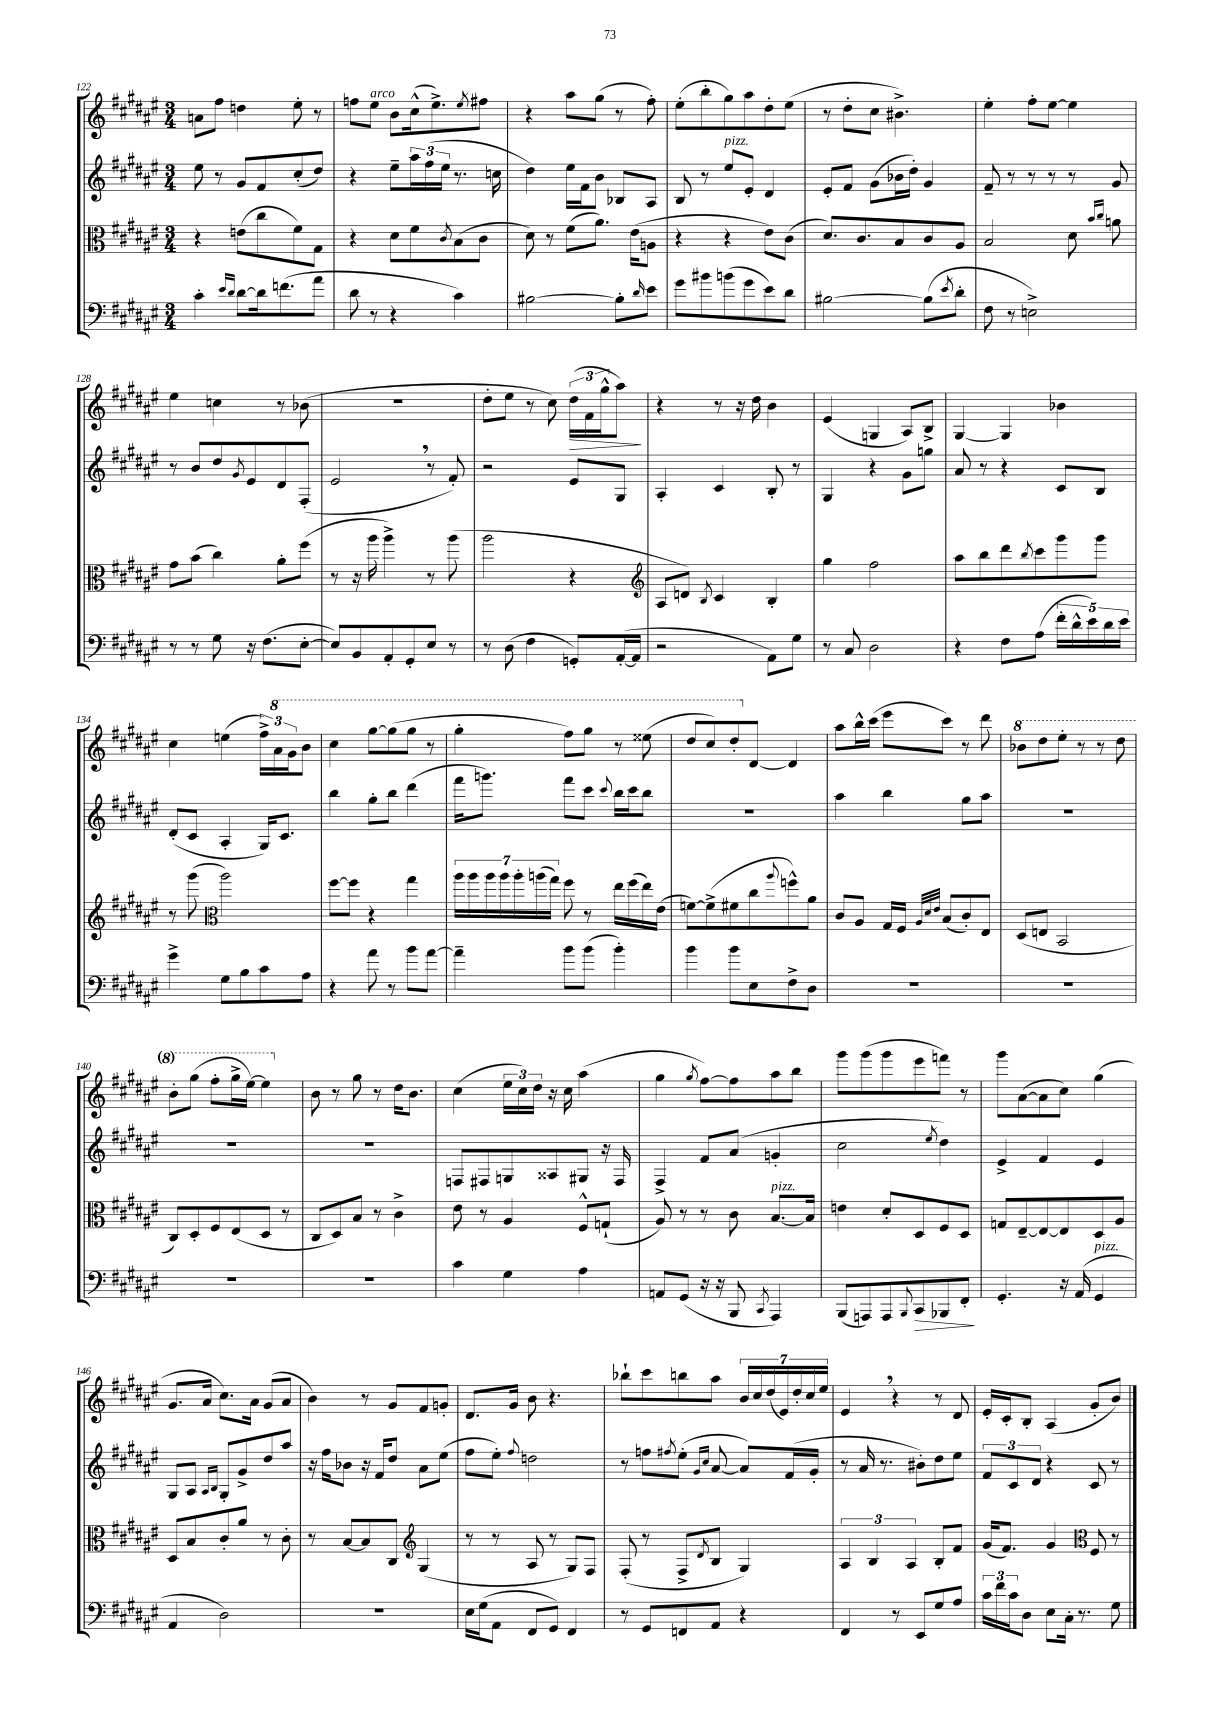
<<
\new StaffGroup <<
\new Staff = "s0" {
    \clef treble \key fis \major \numericTimeSignature \time 3/4
    a'8 fis''8 d''4 eis''8-. r8 |
    f''8 eis''8^\markup { \italic "arco" } b'8 cis''16-^( eis''8.->) \acciaccatura { eis''8 } fis''8 |
    r4 ais''8 gis''8( r8 fis''8-.) |
    eis''8-.( b''8-. gis''8) ais''8 dis''8-. eis''8( |
    r8 dis''8-. cis''8 bis'4.->) |
    eis''4-. fis''8-. eis''8~ eis''4 |
    eis''4 c''4 r8 bes'8( |
    R2. |
    dis''8-. eis''8 r8 cis''8) \tuplet 3/2 { dis''16\>( fis'16 gis''16-^ } ais''8\!) |
    r4 r8 r16 dis''16 b'4 |
    eis'4( g4 ais8) b8-> |
    gis4~ gis4 bes'4 |
    cis''4 e''4( \tuplet 3/2 { fis''16->) \ottava #1 ais''16 gis''16 } b''8 |
    cis'''4 gis'''8~ gis'''8( gis'''8 r8 |
    gis'''4-. fis'''8) gis'''8 r8 eisis'''8( |
    dis'''8 cis'''8) dis'''8-. \ottava #0 dis'8~ dis'4 |
    ais''8 b''16-^ cis'''16( eis'''8 cis'''8) r8 dis'''8 |
    \ottava #1 bes''8 dis'''8 eis'''8-. r8 r8 dis'''8 |
    b''8-. gis'''8( fis'''8-. gis'''16-> eis'''16~) eis'''4 \ottava #0 |
    b'8 r8 gis''8 r8 dis''16 b'8. |
    cis''4( \tuplet 3/2 { eis''16 cis''16) dis''16 } r16 cis''16 ais''4( |
    gis''4 \acciaccatura { gis''8 } fis''8~) fis''8 ais''8 b''8 |
    gis'''8 gis'''8( gis'''8 eis'''8 f'''8) r8 |
    gis'''8 ais'8~( ais'8 cis''8) gis''4( |
    gis'8. ais'16 cis''8.) ais'16 gis'8( ais'8 |
    b'4) r8 gis'8 fis'8 g'8-. |
    dis'8. gis'16 b'8 r4. |
    bes''8-! cis'''8 b''8 ais''8 \tuplet 7/4 { b'16 cis''16 dis''16( eis'16) dis''16-. cis''16 eis''16 } |
    eis'4 \breathe r4 r8 dis'8 |
    eis'16-. cis'16-. b8-. ais4( gis'8-. b'8) \bar "|." |
}
\new Staff = "s1" {
    \clef treble \key fis \major \numericTimeSignature \time 3/4
    eis''8 r8 gis'8 fis'8 cis''8-.( dis''8) |
    r4 eis''8-- \tuplet 3/2 { ais''16 fis''16( eis''16 } r8. c''16 |
    dis''4) eis''16 fis'16 b'8 bes8 ais8 |
    b8 r8 eis''8^\markup { \italic "pizz." } eis'8-. dis'4 |
    eis'8-. fis'8 gis'8( bes'16 dis''16-.) gis'4 |
    fis'8-- r8 r8 r8 r8 gis'8 |
    r8 b'8 dis''8 \acciaccatura { gis'8 } eis'8 dis'8 fis8-.( |
    eis'2 \breathe r8 fis'8-.) |
    r2 eis'8 gis8 |
    ais4-. cis'4 b8-. r8 |
    gis4 r4 gis'8 g''8 |
    ais'8 r8 r4 cis'8 b8 |
    dis'8-.( cis'8 ais4-. gis16) cis'8. |
    b''4 gis''8-. b''8 dis'''4( |
    fis'''16 g'''8.) fis'''8 cis'''8 \appoggiatura { cis'''8 } b''16 cis'''16 b''8 |
    R2. |
    ais''4 b''4 gis''8 ais''8 |
    R2. |
    R2. |
    R2. |
    f8 fis8 g8 aisis8 gis8 r16 fis16 |
    fis4-> fis'8 ais'8( g'4-. |
    cis''2 \acciaccatura { eis''8 } dis''4) |
    eis'4-> fis'4 eis'4 |
    gis8 ais8 \grace { ais16 b16 } gis8-. gis'8-> dis''8 ais''8 |
    r16 fis''16 bes'8 r16 fis'16 dis''8 ais'8 eis''8( |
    fis''8 eis''8-.) \appoggiatura { fis''8 } d''2 |
    r8 f''8 \acciaccatura { fis''8 } eis''8-.( \grace { gis'16 cis''16 } ais'8~ ais'8) fis'16( gis'16-. |
    r8 ais'16 r8. bis'8-.) dis''8 eis''8 |
    \tuplet 3/2 { fis'8 cis'8 dis'8 } r4 cis'8 r8 \bar "|." |
}
\new Staff = "s2" {
    \clef alto \key fis \major \numericTimeSignature \time 3/4
    r4 e'8( cis''8 fis'8) gis8 |
    r4 dis'8 fis'8 \acciaccatura { cis'8 } b8( cis'8 |
    dis'8) r8 fis'8( ais'8.) eis'16( a8 |
    r4 r4 eis'8) cis'8( |
    dis'8.) cis'8. b8 cis'8 ais8 |
    b2 dis'8 \grace { b'16 cis''16 } a'8 |
    gis'8 b'8( cis''4) ais'8-. fis''8( |
    r8 r16 ais''16 ais''4->) r8 ais''8( |
    ais''2 r4 |
    \clef treble ais8 d'8) \acciaccatura { b8 } cis'4 b4-. |
    gis''4 fis''2 |
    ais''8 b''8 dis'''8 \acciaccatura { b''8 } cis'''8 gis'''8 gis'''8 |
    r8 gis'''8( \clef alto ais''2) |
    fis''8~ fis''8 r4 gis''4 |
    \tuplet 7/4 { ais''16 ais''16 ais''16 ais''16 ais''16-. a''16( gis''16) } fis''8 r8 eis''16 fis''16( eis''16) eis'16( |
    f'8~) f'8->( fis'8 cis''8 \appoggiatura { ais''8 } f''8-^) ais'8 |
    cis'8 ais8 gis16 fis16 \grace { ais32 dis'32 eis'32 } b8( cis'8-.) eis8 |
    dis8( e8 b,2 |
    cis8) dis8-. fis8 eis8( dis8 r8 |
    cis8 dis8) b8 r8 cis'4-> |
    eis'8 r8 ais4 fis8-^ g8-!( |
    ais8) r8 r8 cis'8 b8.~^\markup { \italic "pizz." } b16 |
    e'4 dis'8-. dis8 fis8 dis8 |
    g8 eis8~-- eis8~ eis8 dis8 ais8 |
    dis8 b8 cis'8-. ais'8 r8 cis'8-. |
    r8 b8~ b8 cis8 \clef treble gis4( |
    r8 r8 ais8 r8 gis8) fis8 |
    fis8-.( r8 fis8-> \acciaccatura { dis'8 } b8 gis4) |
    \tuplet 3/2 { ais4 b4 ais4 } b8-. fis'8 |
    gis'16( fis'8.) gis'4 \clef alto fis8 r8 \bar "|." |
}
\new Staff = "s3" {
    \clef bass \key fis \major \numericTimeSignature \time 3/4
    cis'4-. \grace { eis'16 dis'16 } dis'8~ dis'16 f'8.( ais'8 |
    dis'8 r8 r4 cis'4) |
    bis2~ bis8-. \grace { dis'16 } eis'8 |
    gis'8 bis'8 b'8( gis'8 eis'8) dis'8 |
    bis2~ bis8( \acciaccatura { eis'8 } dis'8-. |
    fis8 r8 e2->) |
    r8 r8 gis8 r16 fis8.( eis8~-. |
    eis8) b,8 ais,8-. gis,8-. eis8 r8 |
    r8 dis8( fis4 g,8-.) ais,16~-.( ais,16 |
    r2 ais,8) gis8 |
    r8 cis8 dis2 |
    r4 fis8 ais8( \tuplet 5/4 { fis'16-. dis'16-^ eis'16) dis'16 eis'16 } |
    gis'4-> gis8 b8 cis'8 ais8 |
    r4 ais'8 r8 b'8 ais'8~ |
    ais'4-- b'8 b'8( b'4-.) |
    b'4 b'8 eis8 fis8-> dis8 |
    R2. |
    R2. |
    R2. |
    R2. |
    cis'4 gis4 ais4 |
    a,8 gis,8( r16 r16 b,,8 \acciaccatura { cis,8 } ais,,4) |
    b,,8( a,,8) a,,8 \appoggiatura { b,,8 } cis,8\> bes,,8 fis,8-.\! |
    gis,4.-. r16 ais,16( gis,4^\markup { \italic "pizz." } |
    ais,4 dis2) |
    R2. |
    eis16 gis16( ais,8 fis,8 gis,8) fis,4 |
    r8 gis,8 f,8 ais,8 r4 |
    fis,4 r8 eis,8 gis8 ais8 |
    \tuplet 3/2 { cis'16 fis'16 cis'16 } dis8 eis8 cis16-. r8. gis8 \bar "|." |
}
>>
>>
\layout { \context { \Score currentBarNumber = #122 } }
